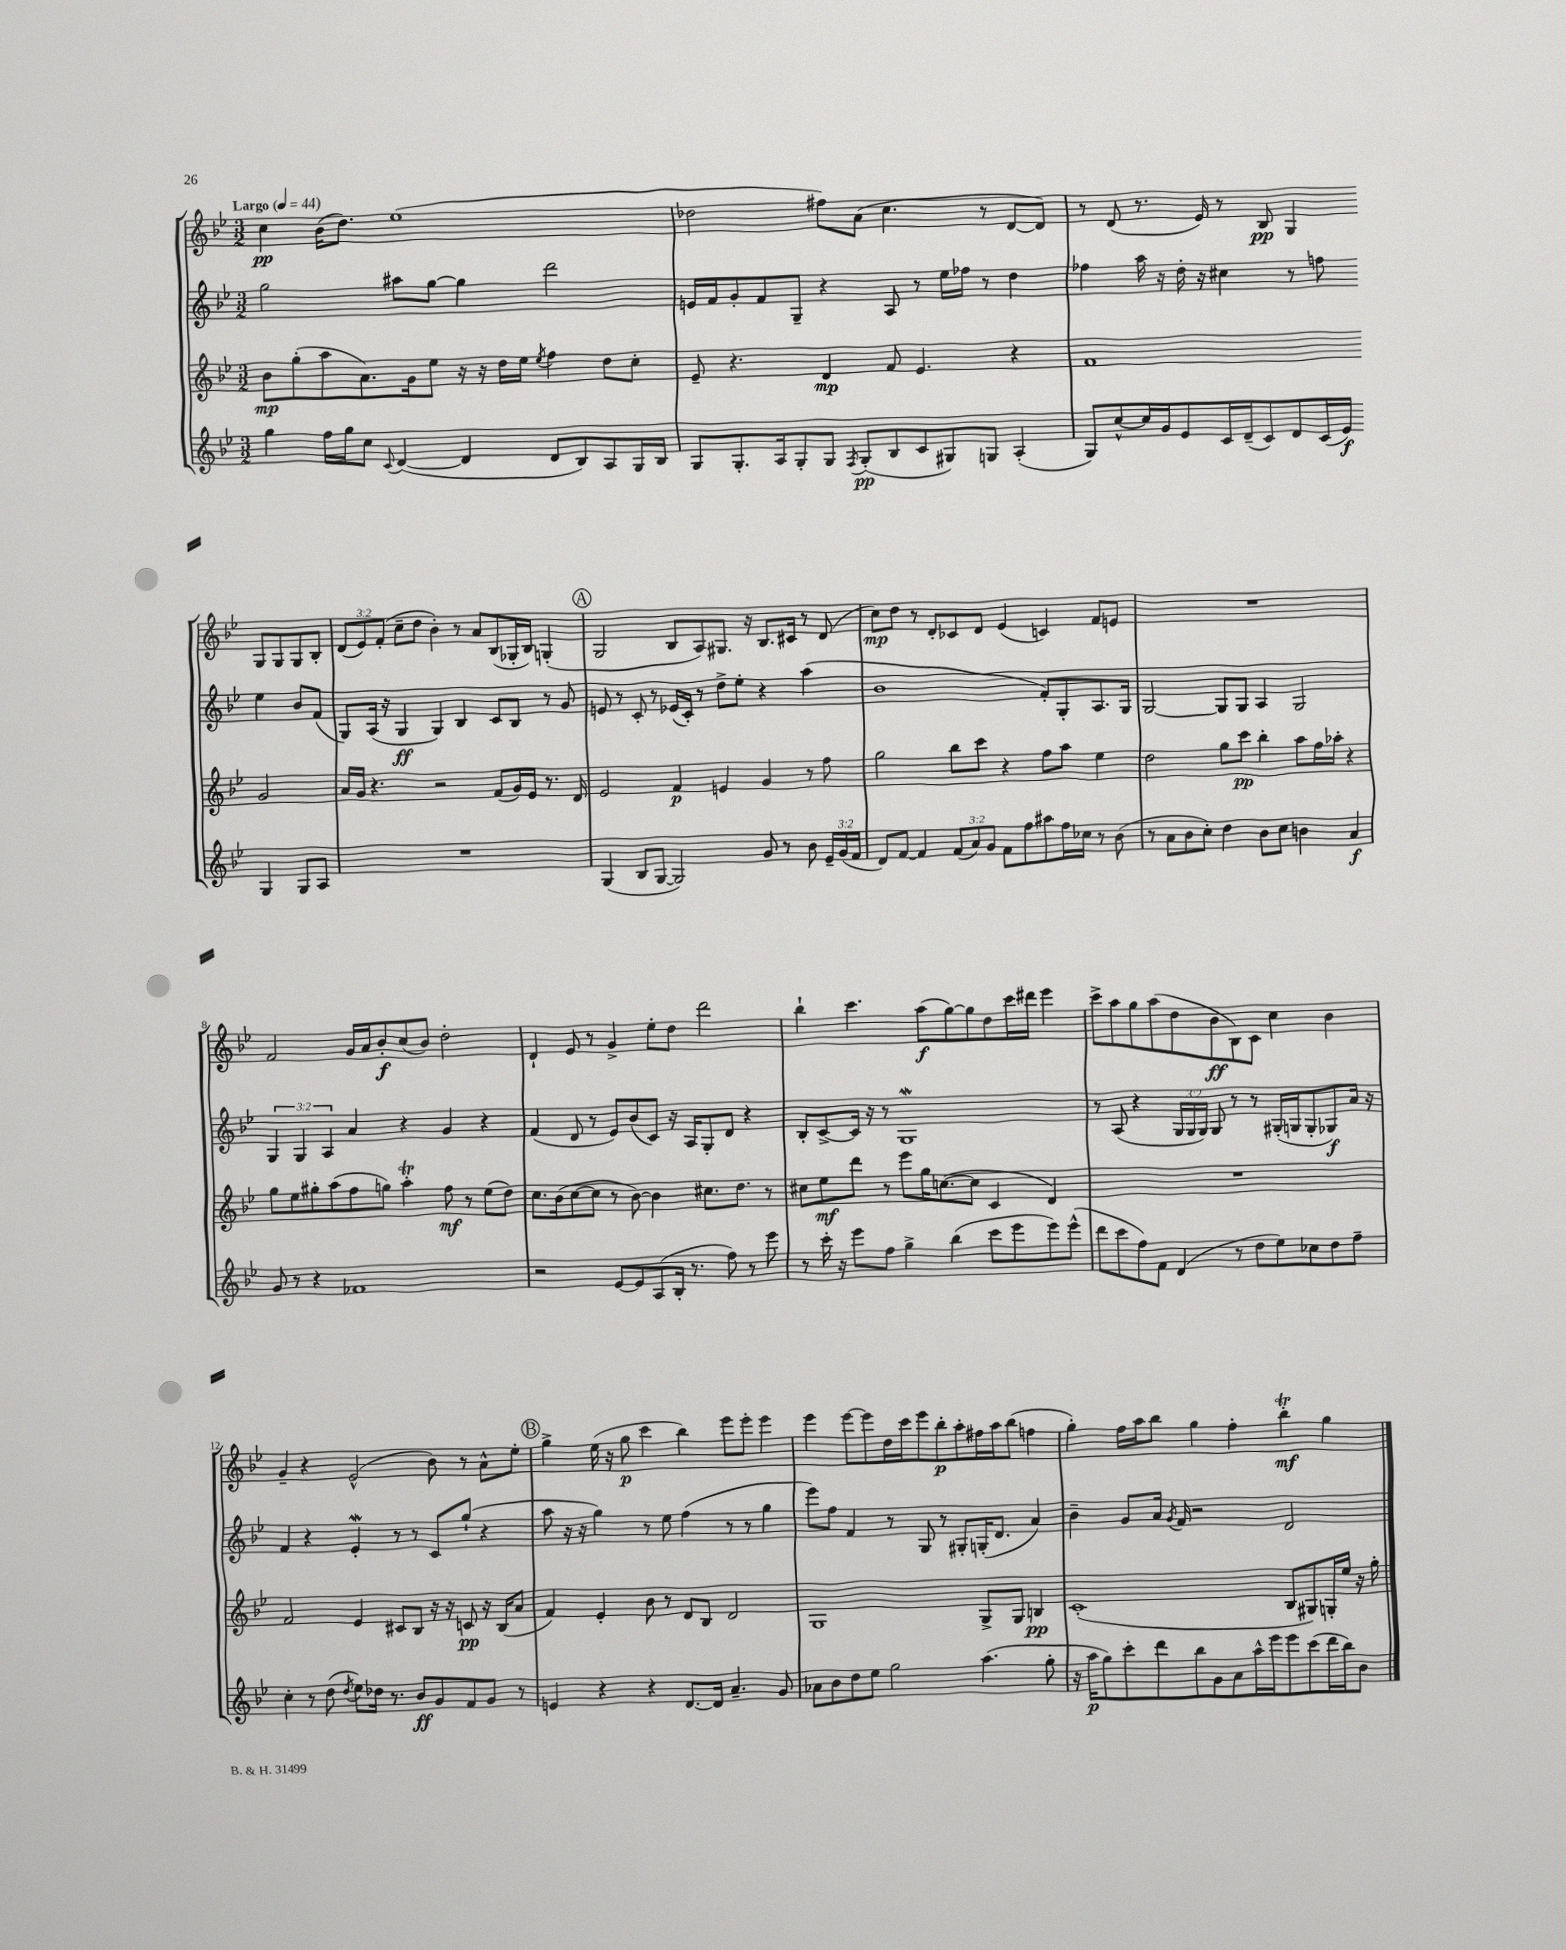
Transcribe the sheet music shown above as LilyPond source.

<<
\new StaffGroup <<
\new Staff = "s0" {
    \clef treble \key bes \major \numericTimeSignature \time 3/2 \override Staff.TupletNumber.text = #tuplet-number::calc-fraction-text \tempo "Largo" 4 = 44
    \autoBeamOff c''4\pp bes'16[( d''8.]) ees''1( |
    des''2 fis''8[) a'8]( c''4. r8 d'8[~ d'8]) |
    r8 d'8( r8. ees'16) r8 bes8\pp g4 g8[ g8 g8 bes8]-. |
    \tuplet 3/2 { d'8[( ees'8) f'8]-.( } c''8[-- d''8] bes'4-.) r8 a'8[ bes8( ges16-. bes16]) g4-.( |
    \mark \markup { \circle "A" } g2 bes8[ a8) gis8.] r16 bes8.[ cis'16] r8 d'8( |
    c''8[\mp) d''8] r8 d'8[-. ces'8 d'8] ees'4( c'4) f'8[ e'8] |
    R1. |
    f'2 g'16[ a'16 bes'8-.\f c''8( bes'8]) d''2-. |
    d'4-! ees'8 r8 g'4-> ees''8[-. d''8] d'''2 |
    bes''4-! c'''4. a''8[\f( g''8~) g''8 d''8 c'''16 dis'''16] ees'''4 |
    c'''8[-> a''8 g''8 a''8( d''8 bes'8\ff bes8) c'8] c''4 bes'4 |
    g'4-- r4 ees'2-^( bes'8) r8 a'8[-^ ees''8]-. |
    \mark \markup { \circle "B" } g''4-> ees''16( r16 g''8\p c'''4 bes''4) ees'''8[ ees'''8]-. ees'''4 |
    ees'''4 ees'''8[~ ees'''8 d''16 c'''16 ees'''8 bes''8-.\p a''8-. fis''16 a''16 bes''8]( f''4 |
    g''4-.) f''16[ a''16 bes''8] g''4 f''4-. bes''4-.\trill\mf g''4 \bar "|." |
}
\new Staff = "s1" {
    \clef treble \key bes \major \numericTimeSignature \time 3/2 \override Staff.TupletNumber.text = #tuplet-number::calc-fraction-text
    \autoBeamOff g''2 ais''8[ g''8]~ g''4 d'''2 |
    e'16[ f'16 g'8-. f'8 g8]-- r4 a8 r8 ees''16[ fes''16] r8 d''4 |
    fes''4 a''16 r16 d''16-. r16 cis''4 r8 f''8 ees''4 bes'8[ f'8]( |
    g8[) a16]( r16 g4\ff g4) bes4 c'8[ bes8] r8 g'8 |
    \mark \markup { \circle "A" } e'8 r8 c'8-. r8 ees'16[( c'16]-.) r8 d''8[-> ees''8]-. r4 a''4( |
    bes'1 f'8[-.) g8-. a8. g16] |
    g2~ g8[ g8] a4 g2 |
    \tuplet 3/2 { g4 g4 a4 } a'4 r4 g'4 r4 |
    f'4( d'8 r8 ees'8[) bes'8( c'8]) r16 a16[ g8-. d'8] r4 |
    bes8[-. c'8~-> c'16] r16 r8 g1\mordent |
    r8 a8( r4 \tuplet 3/2 { g16[ g16 g16]) } g8 r8 r8 gis16[-.( g16 g8-. ges8\f) a'16] r16 |
    f'4 r4 ees'4-.\mordent r8 r8 c'8[ g''8]-!( r4 |
    \mark \markup { \circle "B" } a''8 r16 r16 g''4) r8 ees''8 f''4( r8 r8 g''4 |
    ees'''8[) f''8] f'4 r8 g8 r8 gis8[-. g16-.( d'8.] a'4) |
    bes'4-- g'8[ a'16] \acciaccatura { g'8 } f'16 r2 d'2 \bar "|." |
}
\new Staff = "s2" {
    \clef treble \key bes \major \numericTimeSignature \time 3/2
    \autoBeamOff bes'8[\mp g''8-.( a''8 a'8.) g'16 ees''8] r16 r16 d''16[ ees''16] \acciaccatura { ees''8 } f''4 d''8[ c''8]-. |
    ees'8-- r4. d'4\mp f'8 ees'4. r4 |
    f'1 g'2 |
    a'16[ g'16] r4. r2 f'8[( g'16) ees'16] r8. d'16 |
    \mark \markup { \circle "A" } ees'2 f'4\p e'4 g'4 r8 f''8 |
    g''2 bes''8[ c'''8] r4 f''8[ a''8] ees''4 |
    d''2 g''8[ c'''8]\pp bes''4-. a''8[ f''16 aes''16]-. r4 |
    g''8[ ees''8 gis''8-. a''8( f''8 g''8]) a''4-.\trill f''8\mf r8 ees''8[( d''8]) |
    c''8.[ bes'16( c''8~ c''8] r8 bes'8~) bes'4 cis''8.[ d''8.] r8 |
    cis''8[ ees''8\mf d'''8] r8 ees'''8[ g''16 c''8.~( c''8] c'4 d'4) |
    R1. |
    f'2 ees'4 cis'8[ bes8] r16 r16 c'8\pp r16 bes16[( a'8] |
    \mark \markup { \circle "B" } f'4) ees'4-. bes'8 r8 d'8[ bes8] d'2 |
    g1 g8[-> g8] b4\pp |
    c'1-.( bes8[ gis8) g16-. ees''16] r16 g''16-. \bar "|." |
}
\new Staff = "s3" {
    \clef treble \key bes \major \numericTimeSignature \time 3/2 \override Staff.TupletNumber.text = #tuplet-number::calc-fraction-text
    \autoBeamOff g''4 f''16[ g''16 c''8] \appoggiatura { c'8 } d'4~( d'4 d'8[ bes8) a8 g16 bes16] |
    g8[ g8.-. a16 g8-. g8] \acciaccatura { f8 } g8[-.\pp( bes8 c'8 gis8) g8] a4-.( |
    g8[) c''8~-^ c''16 g'16 ees'8 c'16 d'16--( c'8) d'8 c'16( ees'16]\f) g4 g8[ a8] |
    R1. |
    \mark \markup { \circle "A" } g4( bes8[ g8]~ g2) g'8 r8 bes'8 \tuplet 3/2 { ees'16[-- g'16( f'16] } |
    d'8[) f'8]~ f'4 \tuplet 3/2 { f'8[( a'8) g'8] } f'8[ f''8 ais''8 f''16 ces''16] r8 bes'8( |
    r8 a'8[ bes'8 c''8]-.) d''4 bes'8[ c''8] b'4 a'4\f |
    g'8 r8 r4 fes'1 |
    r2 ees'8[~ ees'8 a8( bes16]-. r8. f''8) r8 ees'''8 |
    r8 c'''16-. r16 ees'''8[ f''8] g''4-> bes''4( c'''8[ ees'''8 ees'''8) ees'''8]-^( |
    d'''8[ c'''8 f''8) f'8] d'4( r8 d''8[ ees''8) ces''8 d''8 f''8]-- |
    c''4-. r8 d''8( \acciaccatura { d''8 } ees''8[) des''16] r8. bes'8[\ff g'8 f'8 g'8] r8 |
    \mark \markup { \circle "B" } e'4 r4 r4 d'8.[~ d'16] a'4.-- g'8 |
    aes'8[ bes'8 d''8 ees''8] g''2 a''4.( g''8-. |
    r16 a''16[\p g''8) c'''8-. d'''8 bes''8 g'8 a'8 a''16-^ ees'''16 ees'''8 c'''8( d'''16 bes''16) bes'8] \bar "|." |
}
>>
>>
